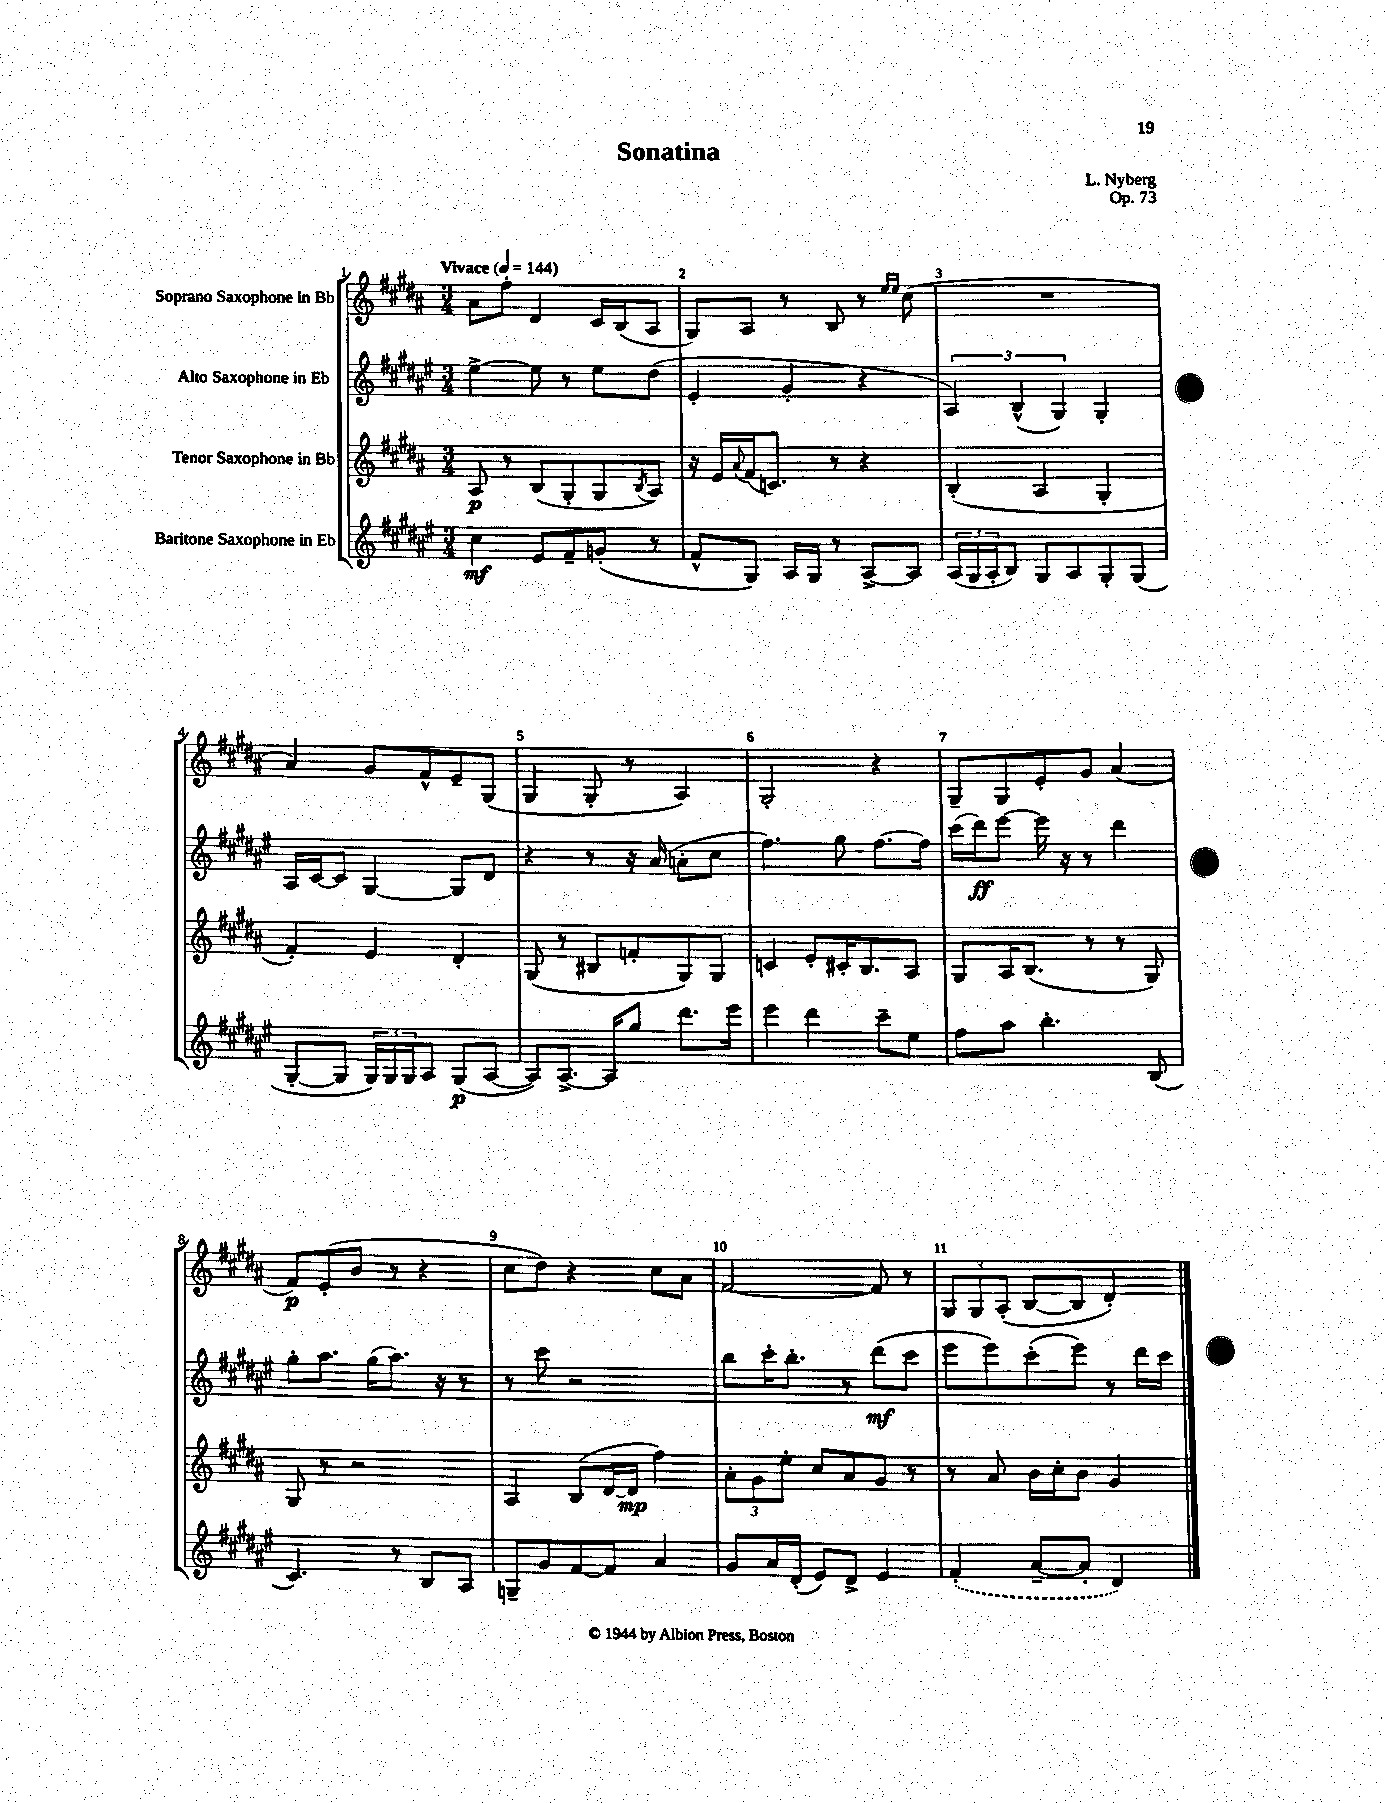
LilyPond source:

\header { title = "Sonatina" composer = "L. Nyberg" opus = "Op. 73" }
<<
\new StaffGroup <<
\new Staff = "s0" \with { instrumentName = "Soprano Saxophone in Bb" } {
    \clef treble \key b \major \numericTimeSignature \time 3/4 \tempo "Vivace" 4 = 144
    ais'8 fis''8-. dis'4 cis'16 b16( ais8 |
    gis8) ais8 r8 b8 r8 \grace { e''16 e''16 } cis''8( |
    R2. |
    ais'4) gis'8 fis'8-^ e'8-- gis8( |
    gis4 gis8-. r8 ais4) |
    gis2-. r4 |
    gis8-- gis8 e'8-. gis'8 ais'4( |
    fis'8\p) e'8-.( b'8 r8 r4 |
    cis''8 dis''8) r4 cis''8 ais'8 |
    fis'2~ fis'8 r8 |
    \tuplet 3/2 { gis8 gis8 ais8-.( } b8~ b8 dis'4-.) \bar "|." |
}
\new Staff = "s1" \with { instrumentName = "Alto Saxophone in Eb" } {
    \clef treble \key fis \major \numericTimeSignature \time 3/4
    eis''4~-> eis''8 r8 eis''8 dis''8( |
    eis'4-. gis'4-. r4 |
    \tuplet 3/2 { ais4) b4-^( gis4) } gis4-. |
    ais16 cis'16~ cis'8 gis4~ gis8 dis'8 |
    r4 r8 r16 ais'16( a'8-. cis''8 |
    fis''4.) gis''8 fis''8.~ fis''16 |
    cis'''16( dis'''16\ff) eis'''8~ eis'''16 r16 r8 dis'''4 |
    gis''8-. ais''8. gis''16( ais''8.) r16 r8 |
    r8 cis'''8 r2 |
    b''8 cis'''16-. b''8.-. r8 dis'''8\mf( cis'''8 |
    eis'''8 eis'''8) cis'''8-.( eis'''8) r8 dis'''16 cis'''16 \bar "|." |
}
\new Staff = "s2" \with { instrumentName = "Tenor Saxophone in Bb" } {
    \clef treble \key b \major \numericTimeSignature \time 3/4
    ais8\p r8 b8( gis8-. gis8 \acciaccatura { b8 } ais8) |
    r16 e'16 \appoggiatura { ais'8 } fis'16( c'8.) r8 r4 |
    b4-.( ais4 gis4-. |
    fis'4-.) e'4 dis'4-. |
    gis8( r8 bis8 f'8-. gis8) gis8 |
    c'4 e'8-. cis'16-. b8. ais8 |
    gis8 ais16 b8.( r8 r8 gis8) |
    gis8 r8 r2 |
    ais4 b8( dis'16~ dis'16\mp fis''4) |
    \tuplet 3/2 { ais'8-. gis'8 e''8-. } cis''8 ais'8 gis'8 r8 |
    r8 ais'8 b'16 cis''16-. b'8 gis'4 \bar "|." |
}
\new Staff = "s3" \with { instrumentName = "Baritone Saxophone in Eb" } {
    \clef treble \key fis \major \numericTimeSignature \time 3/4
    cis''4\mf eis'8 fis'8-- g'8-.( r8 |
    fis'8-^ gis8) ais16 gis16 r8 ais8~-> ais8 |
    \tuplet 3/2 { ais16( gis16 ais16-. } b8) gis8 ais8 gis8-. gis8( |
    gis8~-. gis8 \tuplet 3/2 { gis16) gis16 gis16 } ais8 gis8\p( ais8~ |
    ais8) ais8.~-> ais16 gis''8 dis'''8. eis'''16 |
    eis'''4 dis'''4 cis'''8-- eis''8 |
    fis''8 ais''8 b''4.-. b8( |
    cis'4.) r8 b8 ais8 |
    g8-- gis'8 fis'8~ fis'8 ais'4 |
    gis'8 ais'16 dis'16-.( eis'8) dis'8-> eis'4 |
    \once \slurDashed fis'4-.( ais'8~-- ais'8-. dis'4) \bar "|." |
}
>>
>>
\layout { \context { \Score \override BarNumber.break-visibility = ##(#f #t #t) barNumberVisibility = #all-bar-numbers-visible } }
